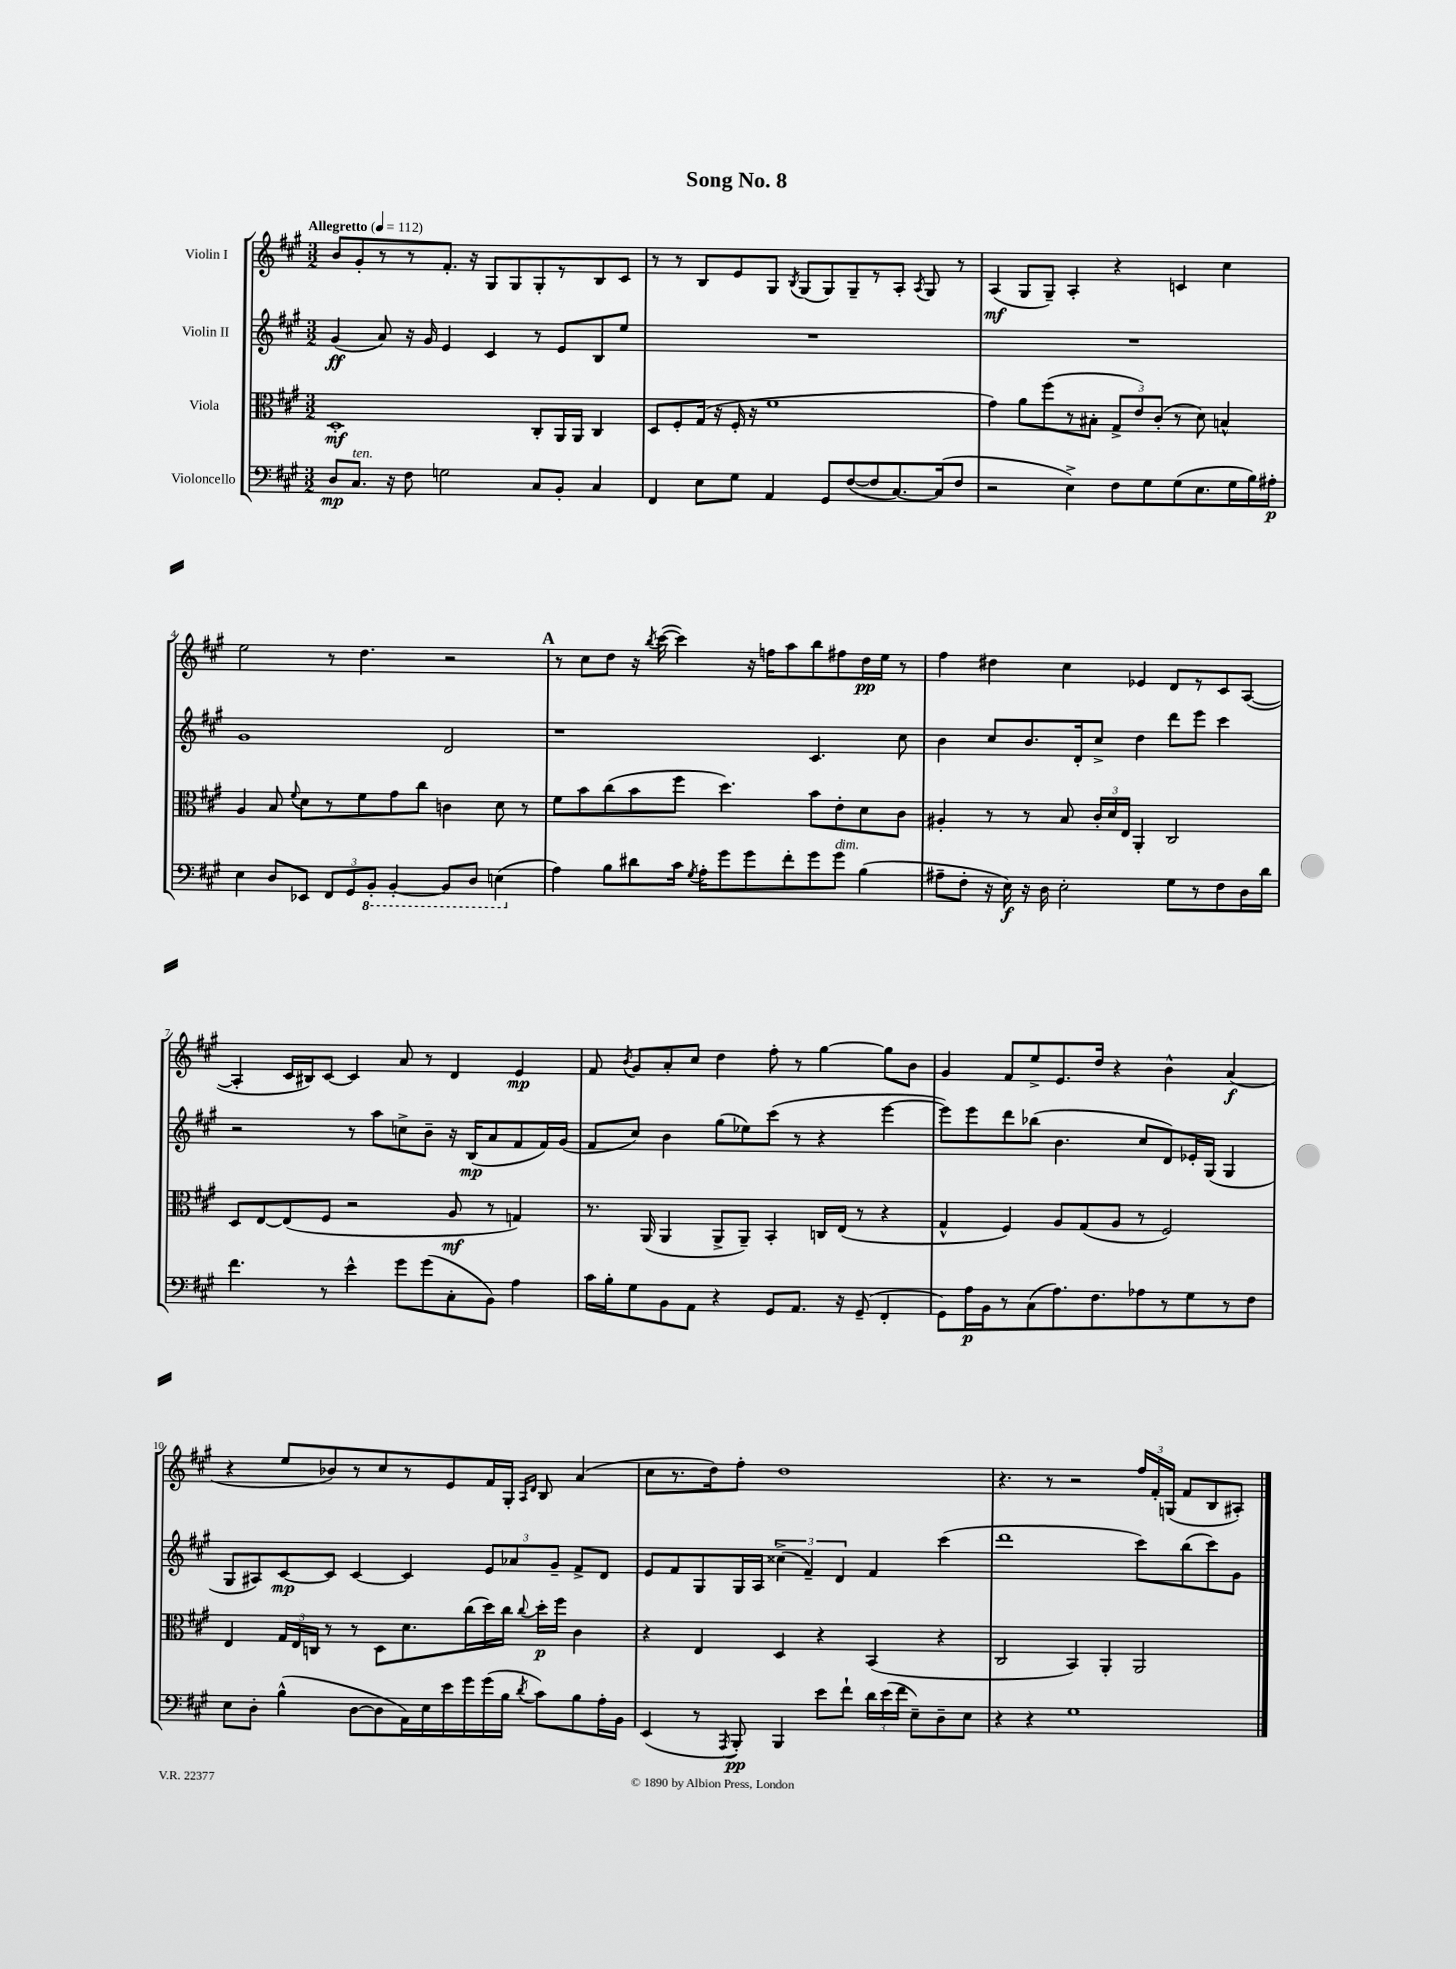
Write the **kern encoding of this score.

**kern	**kern	**kern	**kern
*staff4	*staff3	*staff2	*staff1
*clefF4	*clefC3	*clefG2	*clefG2
*k[f#c#g#]	*k[f#c#g#]	*k[f#c#g#]	*k[f#c#g#]
*M3/2	*M3/2	*M3/2	*M3/2
*MM112	*MM112	*MM112	*MM112
8D	1D'	(4g#	8b
8.C#	.	.	8g#'
.	.	8a)	8r
16r	.	.	.
8F#	.	16r	8r
.	.	16g#	.
2G	.	4e	8.f#'
.	.	.	16r
.	.	4c#	8G#
.	.	.	8G#
8C#	8C#'	8r	8G#'
8BB'	16AA	8e	8r
.	16AA	.	.
4C#	4C#	8B	8B
.	.	8ee	8c#
=	=	=	=
4FF#	8D	1.r	8r
.	8F#'	.	8r
8E	(16G#	.	8B
.	16r	.	.
8G#	16F#'	.	8e
.	16r	.	.
4AA	1f#	.	8G#
.	.	.	8qB
.	.	.	(8G#
8GG#	.	.	8G#)
([8F#	.	.	8G#~
8F#]	.	.	8r
[8.C#)	.	.	8A'
.	.	.	8qA
.	.	.	8G#
(16C#]	.	.	.
8F#	.	.	8r
=	=	=	=
2r	4g#)	1.r	(4A
.	8a	.	8G#
.	(8ff#	.	8G#~)
4E^)	8r	.	4A'
.	8B#'	.	.
8F#	12G#^	.	4r
.	12e)	.	.
8G#	.	.	.
.	(12c#'	.	.
(8G#	8r	.	4c
8.E	8d)	.	.
.	4B^^	.	4cc#
16G#	.	.	.
16B)	.	.	.
16A#'	.	.	.
=	=	=	=
4E	4A	1g#	2ee
8D	8B	.	.
.	8qqf#	.	.
8EE-	8d	.	.
12FF#	8r	.	8r
12GG#	.	.	.
.	8f#	.	4.dd
12BBB'	.	.	.
[4BBB'	8g#	.	.
.	8cc#	.	.
8BBB]	4c	2d	2r
8DD	.	.	.
(4EE	8d	.	.
.	8r	.	.
=	=	=	=
4A)	8f#	1r	8r
.	8b	.	8cc#
8B	(8cc#	.	8dd
8d#	8b	.	16r
.	.	.	8qbb
.	.	.	([16ccc#
16c#	8ff#	.	4ccc#])
8qG#	.	.	.
16A'	.	.	.
8g#	4.dd)	.	.
8g#	.	.	16r
.	.	.	16ff
8f#'	.	.	8aa
8g#	8b	4.c#	8bb
8g#	8e'	.	8ff#
(4B	8d	.	16dd
.	.	.	16ee
.	8c#	8cc#	8r
=	=	=	=
8A#~	4A#'	4b	4ff#
8F#'	.	.	.
16r	8r	8cc#	4dd#
16E)	.	.	.
16r	8r	8.b	.
16D	.	.	.
2E'	8B	.	4cc#
.	.	16d'	.
.	24c#'	8cc#^	.
.	24d	.	.
.	24E	.	.
.	4AA'	4dd	4e-
8G#	2C#	8ddd	8d
8r	.	8eee	8r
8F#	.	4ccc#	8c#
16D	.	.	([8A
16d	.	.	.
=	=	=	=
4.f#	8D	2r	4A']
.	[8E	.	.
.	(8E]	.	16c#
.	.	.	16B#)
8r	8F#	.	[8c#
4e^^	2r	8r	4c#]
.	.	8aa	.
8g#	.	8cc^	8a
(8g#	.	8b~	8r
8C#'	8A	16r	4d
.	.	(16B	.
8BB)	8r	8a	.
4A	4G)	8f#	4e
.	.	16f#)	.
.	.	(16g#	.
=	=	=	=
16c#	8.r	8f#	8f#
16B'	.	.	.
.	.	.	8qb
8G#	.	8cc#)	8g#
.	(16AA	.	.
8BB	4AA	4b	8a'
8AA	.	.	8cc#
4r	8AA^	(8gg#	4dd
.	8AA~)	8ee-)	.
8GG#	4BB'	(8ccc#	8ff#'
8.AA	.	8r	8r
.	16C	4r	[4gg#
16r	(16E	.	.
(8GG#~	8r	.	.
4FF#'	4r	[4eee	8gg#]
.	.	.	8b
=	=	=	=
8GG#)	4G#^^	8eee])	4g#
16A	.	8eee	.
16BB	.	.	.
8r	4F#)	8ddd	8f#
(8C#	.	(8bb-	8ee^
8.A)	8A	4.b	8.e
.	(8G#	.	.
8.F#	.	.	16dd
.	8A	.	4r
8A-	8r	8cc#	.
8r	2F#)	8d)	4b^^
8G#	.	16e-'	.
.	.	(16G#	.
8r	.	4G#	(4a
8F#	.	.	.
=	=	=	=
8E	4E	8G#	4r
8D'	.	8A#)	.
(4B^^	24G#	[8c#	8ee
.	24E	.	.
.	24C	.	.
.	8r	8c#]	8b-)
[8D	8r	[4c#	8r
8D]	8D	.	8cc#
16AA)	8.d	4c#]	8r
16E	.	.	.
16e	.	.	8e
16g#	(16cc#	.	.
(16g#	16dd)	12e	16f#
16B	16cc#	.	16G#'
.	.	12a-	.
.	.	.	16qqA
8qd	8qqcc#	.	16qqd
8c#)	16dd'	.	8B
.	.	12g#~	.
.	16ff#	.	.
8B	4c#	8f#^	(4a
16A'	.	8d	.
16BB	.	.	.
=	=	=	=
(4EE	4r	8e	8cc#
.	.	8f#	8.r
8r	4E	8G#	.
.	.	.	16dd)
8qAAA	.	.	.
8BBB')	.	16G#	8ff#'
.	.	16A	.
4BBB	4D	(6cc##^	1dd
.	.	6f#~)	.
8e	4r	.	.
.	.	6d	.
8f#`	.	.	.
24d	(4BB	4f#	.
(24e	.	.	.
24f#	.	.	.
8E~)	.	.	.
8D~	4r	(4ccc#	.
8E	.	.	.
=	=	=	=
4r	2C#	1ddd	4.r
4r	.	.	.
.	.	.	8r
1G#	4BB)	.	2r
.	4AA'	.	.
.	2AA	8ccc#)	24ff#
.	.	.	24f#'
.	.	.	(24G
.	.	(8bb	8f#
.	.	8ccc#)	8B
.	.	8g#	8A#')
==	==	==	==
*-	*-	*-	*-
